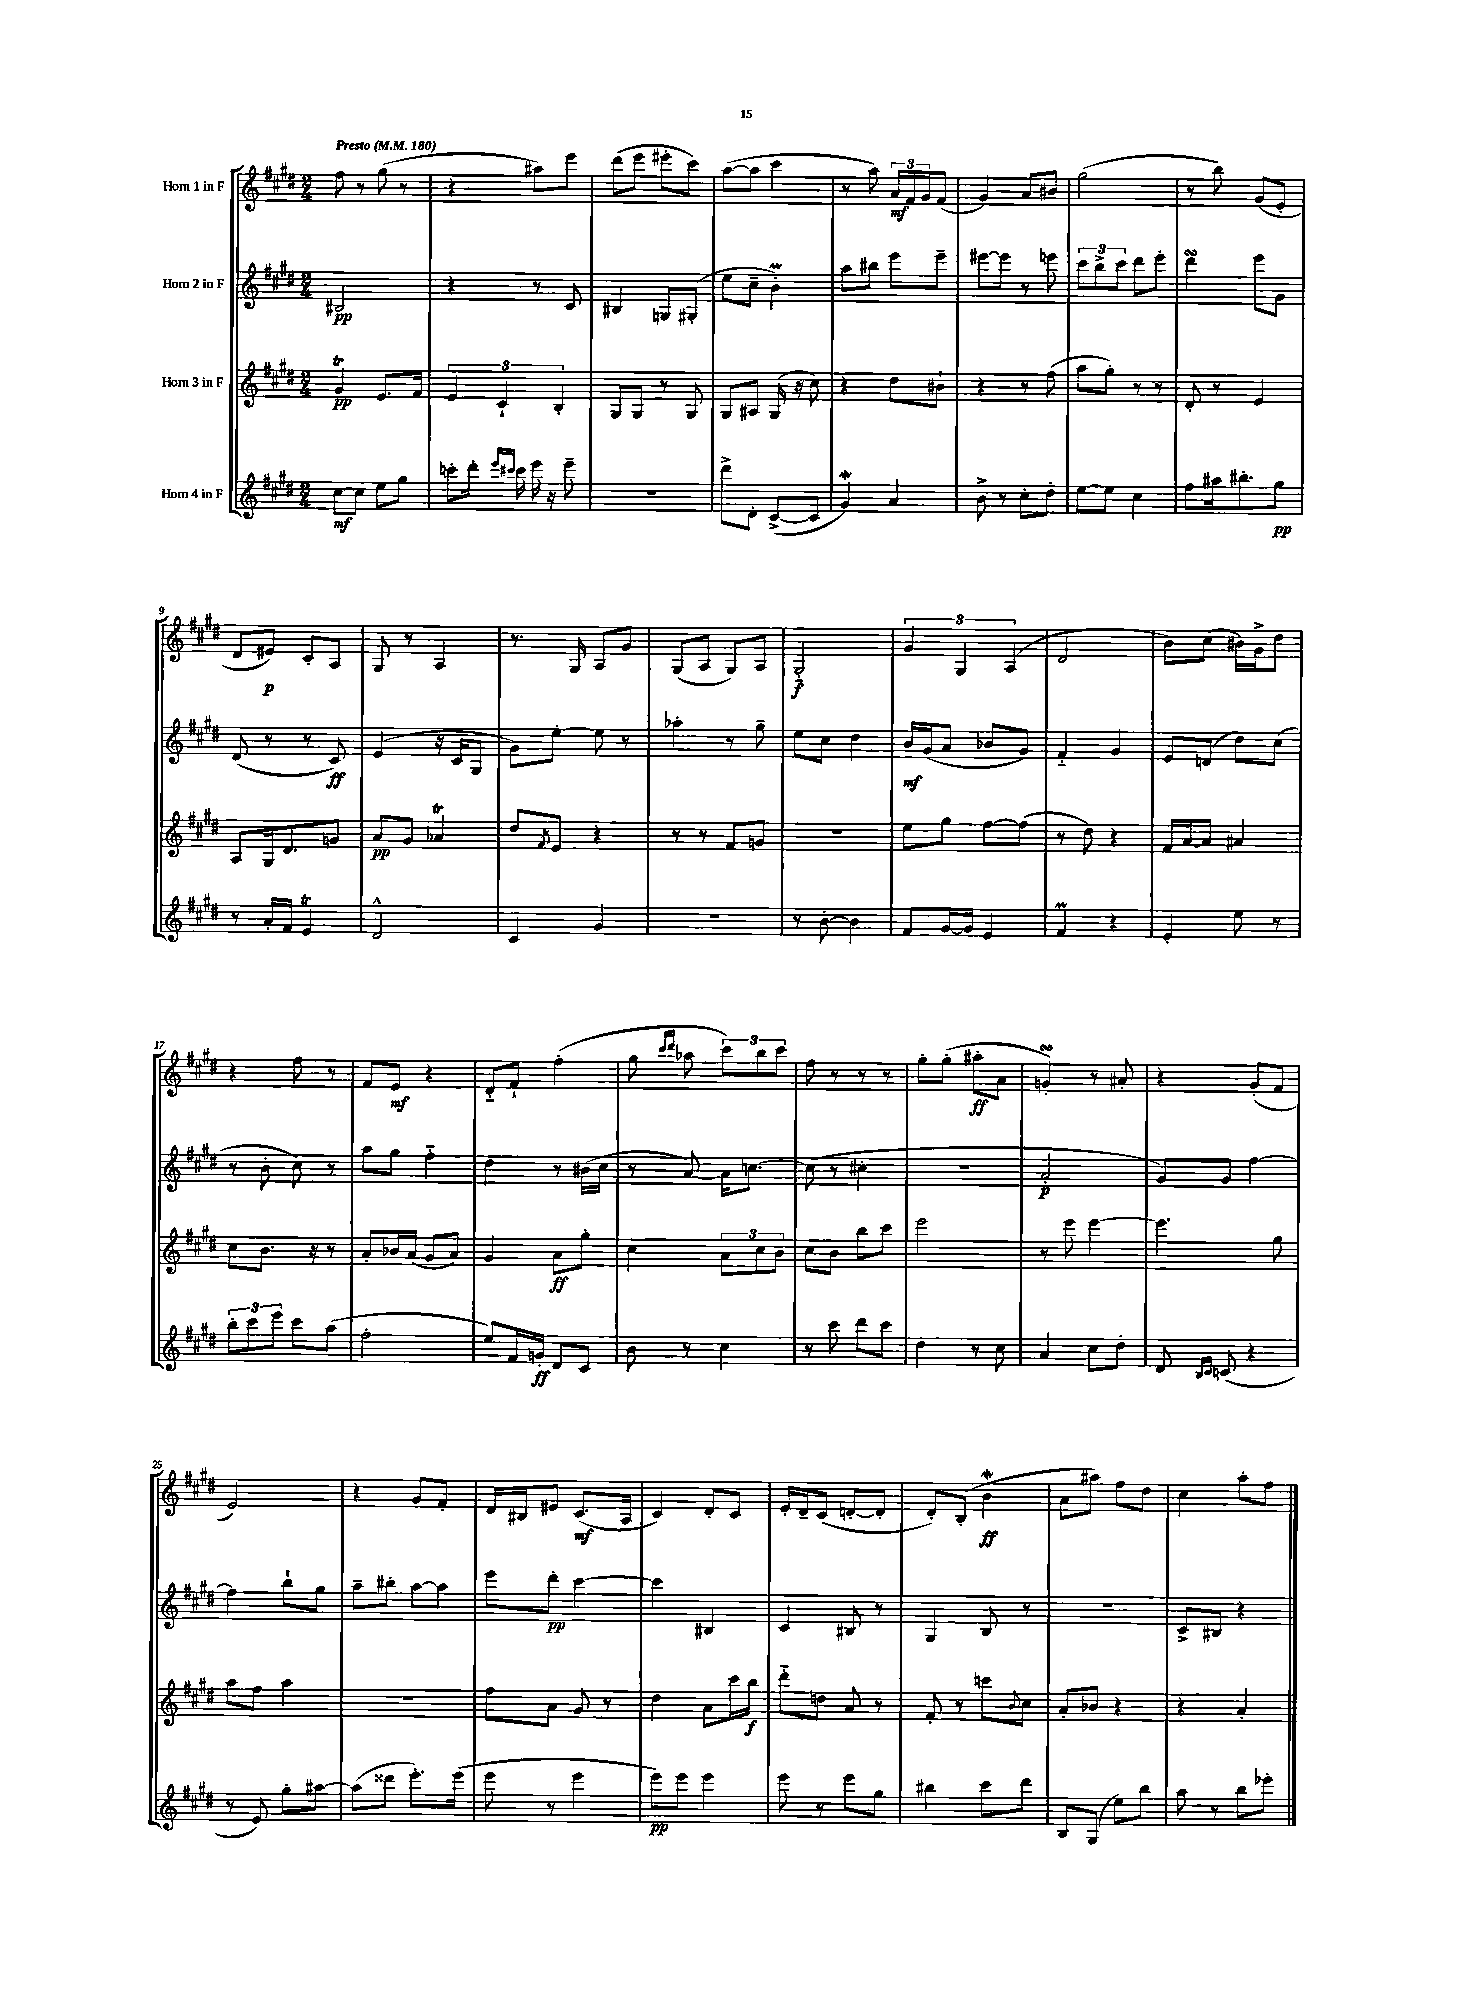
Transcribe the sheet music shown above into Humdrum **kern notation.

**kern	**dynam	**kern	**dynam	**kern	**dynam	**kern	**dynam
*part4	*part4	*part3	*part3	*part2	*part2	*part1	*part1
*staff4	*staff4	*staff3	*staff3	*staff2	*staff2	*staff1	*staff1
*I"Horn 4 in F	*	*I"Horn 3 in F	*	*I"Horn 2 in F	*	*I"Horn 1 in F	*
*clefG2	*	*clefG2	*	*clefG2	*	*clefG2	*
*k[f#c#g#d#]	*	*k[f#c#g#d#]	*	*k[f#c#g#d#]	*	*k[f#c#g#d#]	*
*M2/4	*	*M2/4	*	*M2/4	*	*M2/4	*
*MM180	*	*MM180	*	*MM180	*	*MM180	*
=1	=1	=1	=1	=1	=1	=1	=1
!	!	!	!	!	!	!LO:TX:a:B:t=Presto	!
[8cc#\L	mf	4g#t/	pp	2B#X/	pp	8ff#\	.
8cc#\J]	.	.	.	.	.	8r	.
8ee\L	.	8.e/L	.	.	.	(8gg#\	.
8gg#\J	.	.	.	.	.	8r	.
.	.	16f#/Jk	.	.	.	.	.
=2	=2	=2	=2	=2	=2	=2	=2
8cccn'\L	.	6e/	.	4r	.	4r	.
16ddd#'\Jk	.	.	.	.	.	.	.
.	.	6c#`/	.	.	.	.	.
16qqeee/LL	.	.	.	.	.	.	.
16qqccc#X/JJ	.	.	.	.	.	.	.
16ccc#\	.	.	.	.	.	.	.
16eee\	.	.	.	8r	.	8aa#X\L)	.
16r	.	.	.	.	.	.	.
.	.	6B'/	.	.	.	.	.
8eee~\	.	.	.	8c#/	.	8eee\J	.
=3	=3	=3	=3	=3	=3	=3	=3
2r	.	8G#/L	.	4B#X/	.	(8ddd#\L	.
.	.	8G#/J	.	.	.	8eee\J	.
.	.	8r	.	8Gn/L	.	8eee#X'\L	.
.	.	8G#/	.	(8G#X'/J	.	8ccc#\J)	.
=4	=4	=4	=4	=4	=4	=4	=4
8ddd#^\L	.	8G#/L	.	8ee\L	.	([8aa\L	.
8d#'\J	.	8A#X/J	.	8cc#~\J	.	8aa\J]	.
([8c#^/L	.	(16G#/	.	4bM'\)	.	4ccc#\	.
.	.	16r	.	.	.	.	.
8c#/J]	.	8cc#\)	.	.	.	.	.
=5	=5	=5	=5	=5	=5	=5	=5
4g#W/)	.	4r	.	8aa\L	.	8r	.
.	.	.	.	8bb#X\J	.	8aa\)	.
4a/	.	8dd#\L	.	8eee\L	.	24a/LL	mf
.	.	.	.	.	.	24f#/	.
.	.	.	.	.	.	24g#/J	.
.	.	8b#X`\J	.	8eee~\J	.	(8f#/J	.
=6	=6	=6	=6	=6	=6	=6	=6
8b^\	.	4r	.	[8eee#X\L	.	4g#/)	.
8r	.	.	.	8eee#\J]	.	.	.
8cc#'\L	.	8r	.	8r	.	8a/L	.
8dd#'\J	.	(8ff#\	.	8eeen\	.	8b#X/J	.
=7	=7	=7	=7	=7	=7	=7	=7
[8ee\L	.	8aa\L	.	12ccc#\L	.	(2gg#\	.
.	.	.	.	12bb^\	.	.	.
8ee\J]	.	8gg#'\J)	.	.	.	.	.
.	.	.	.	12ccc#\J	.	.	.
4cc#\	.	8r	.	8ddd#\L	.	.	.
.	.	8r	.	8eee'\J	.	.	.
=8	=8	=8	=8	=8	=8	=8	=8
8ff#\L	.	8d#'/	.	4ddd#sSsS\	.	8r	.
16aa#X\k	.	8r	.	.	.	8bb\)	.
8.bb#X'\	.	.	.	.	.	.	.
.	.	4e/	.	8eee\L	.	(8g#/L	.
8gg#\J	pp	.	.	8g#\J	.	8e'/J	.
!!LO:LB:g=z
=9	=9	=9	=9	=9	=9	=9	=9
8r	.	8A/L	.	(8d#/	.	8d#/L	.
16a'/LL	.	16G#/k	.	8r	.	8e#X/J)	p
16f#/JJ	.	8.d#/	.	.	.	.	.
4eT/	.	.	.	8r	.	8c#'/L	.
.	.	8gn/J	.	8c#/)	ff	8A/J	.
=10	=10	=10	=10	=10	=10	=10	=10
2d#^^/	.	8a/L	pp	(4e/	.	8G#/	.
.	.	8g#/J	.	.	.	8r	.
.	.	4a-XT/	.	16r	.	4A/	.
.	.	.	.	16c#/KL	.	.	.
.	.	.	.	8G#/J	.	.	.
=11	=11	=11	=11	=11	=11	=11	=11
4c#/	.	8dd#/L	.	8g#\L)	.	8.r	.
.	.	8qf#/	.	.	.	.	.
.	.	8e/J	.	[8ee'\J	.	.	.
.	.	.	.	.	.	16G#/	.
4g#/	.	4r	.	8ee\]	.	8A/L	.
.	.	.	.	8r	.	8g#/J	.
=12	=12	=12	=12	=12	=12	=12	=12
2r	.	8r	.	4aa-X'\	.	(8G#/L	.
.	.	8r	.	.	.	8A/J	.
.	.	8f#/L	.	8r	.	8G#/L)	.
.	.	8gn/J	.	8gg#~\	.	8A/J	.
=13	=13	=13	=13	=13	=13	=13	=13
8r	.	2r	.	8ee\L	.	2G#/	f
[8b'\	.	.	.	8cc#\J	.	.	.
4b\]	.	.	.	4dd#\	.	.	.
=14	=14	=14	=14	=14	=14	=14	=14
8f#/L	.	8ee\L	.	16b/LL	mf	6g#/	.
.	.	.	.	(16g#/J	.	.	.
[16g#/L	.	8gg#\J	.	8a/J	.	.	.
.	.	.	.	.	.	6G#/	.
16g#/JJ]	.	.	.	.	.	.	.
4e/	.	[8ff#\L	.	8b-X/L	.	.	.
.	.	.	.	.	.	(6A/	.
.	.	(8ff#\J]	.	8g#/J)	.	.	.
=15	=15	=15	=15	=15	=15	=15	=15
4f#M/	.	8r	.	4f#/	.	2d#/	.
.	.	8dd#\)	.	.	.	.	.
4r	.	4r	.	4g#/	.	.	.
=16	=16	=16	=16	=16	=16	=16	=16
4e'/	.	16f#/LL	.	8e/L	.	8b\L)	.
.	.	[16a/J	.	.	.	.	.
.	.	8a/J]	.	(8dn/J	.	(8cc#\J	.
8ee\	.	4a#X/	.	8dd#\L)	.	16b#X\LL)	.
.	.	.	.	.	.	16g#^\J	.
8r	.	.	.	(8cc#\J	.	8dd#\J	.
!!LO:LB:g=z
=17	=17	=17	=17	=17	=17	=17	=17
12bb'\L	.	8cc#\L	.	8r	.	4r	.
12ccc#\	.	.	.	.	.	.	.
.	.	8.b\J	.	8b'\	.	.	.
12eee\J	.	.	.	.	.	.	.
8ccc#\L	.	.	.	8cc#\)	.	8ff#\	.
.	.	16r	.	.	.	.	.
(8aa\J	.	8r	.	8r	.	8r	.
=18	=18	=18	=18	=18	=18	=18	=18
2ff#'\	.	8a'/L	.	8aa\L	.	8f#/L	.
.	.	16b-X/L	.	8gg#\J	.	8e/J	mf
.	.	(16a/JJ	.	.	.	.	.
.	.	8g#/L	.	4ff#\	.	4r	.
.	.	8a/J)	.	.	.	.	.
=19	=19	=19	=19	=19	=19	=19	=19
8ee/L)	.	4g#/	.	4dd#\	.	8d#/L	.
16f#/L	.	.	.	.	.	8f#`/J	.
16gn'/JJ	ff	.	.	.	.	.	.
8d#/L	.	8a\L	ff	8r	.	(4ff#'\	.
8c#/J	.	8gg#'\J	.	(16b#X\LL	.	.	.
.	.	.	.	16cc#\JJ	.	.	.
=20	=20	=20	=20	=20	=20	=20	=20
8b\	.	4cc#\	.	8r	.	8gg#\	.
.	.	.	.	.	.	16qqccc#/LL	.
.	.	.	.	.	.	16qqddd#/JJ	.
8r	.	.	.	[8a/)	.	8aa-X\	.
4cc#\	.	12a\L	.	16a\KL]	.	12ccc#\L)	.
.	.	.	.	[8.ccn\J	.	.	.
.	.	12cc#\	.	.	.	12bb\	.
.	.	12b\J	.	.	.	12ccc#\J	.
=21	=21	=21	=21	=21	=21	=21	=21
8r	.	8cc#\L	.	(8cc\]	.	8ff#\	.
8ccc#\	.	8b\J	.	8r	.	8r	.
8ddd#\L	.	8bb\L	.	4cc#X'\	.	8r	.
8ccc#\J	.	8ccc#\J	.	.	.	8r	.
=22	=22	=22	=22	=22	=22	=22	=22
4dd#\	.	2eee\	.	2r	.	8gg#'\L	.
.	.	.	.	.	.	(8gg#'\J	.
8r	.	.	.	.	.	8aa#X'\L	ff
8cc#\	.	.	.	.	.	8a\J	.
=23	=23	=23	=23	=23	=23	=23	=23
4a/	.	8r	.	2a'/	p	4gnsSSs'/)	.
.	.	8eee\	.	.	.	.	.
8cc#\L	.	[4eee\	.	.	.	8r	.
8dd#'\J	.	.	.	.	.	8a#X'/	.
=24	=24	=24	=24	=24	=24	=24	=24
8d#/	.	4.eee\]	.	8g#/L)	.	4r	.
16qqB/LL	.	.	.	.	.	.	.
16qqc#/JJ	.	.	.	.	.	.	.
(8cn/	.	.	.	8g#/J	.	.	.
4r	.	.	.	[4ff#\	.	(8g#'/L	.
.	.	8gg#\	.	.	.	8f#/J	.
!!LO:LB:g=z
=25	=25	=25	=25	=25	=25	=25	=25
8r	.	8aa\L	.	4ff#\]	.	2e/)	.
8e/)	.	8ff#\J	.	.	.	.	.
8gg#'\L	.	4aa\	.	8bb`\L	.	.	.
[8aa#X\J	.	.	.	8gg#\J	.	.	.
=26	=26	=26	=26	=26	=26	=26	=26
(8aa#\L]	.	2r	.	8aa~\L	.	4r	.
8ddd##X\J	.	.	.	8bb#X'\J	.	.	.
8.eee'\L)	.	.	.	[8aa\L	.	8g#/L	.
.	.	.	.	8aa\J]	.	8f#'/J	.
(16eee\Jk	.	.	.	.	.	.	.
=27	=27	=27	=27	=27	=27	=27	=27
8eee\	.	8ff#\L	.	8eee\L	.	16d#/LL	.
.	.	.	.	.	.	16B#X/J	.
8r	.	8a\J	.	8ddd#'\J	pp	8e#X/J	.
4eee\	.	8g#/	.	[4ccc#\	.	(8.c#/L	mf
.	.	8r	.	.	.	.	.
.	.	.	.	.	.	16A/Jk	.
=28	=28	=28	=28	=28	=28	=28	=28
8eee\L)	pp	4dd#\	.	4ccc#\]	.	4c#/)	.
8eee\J	.	.	.	.	.	.	.
4eee\	.	8a\L	.	4B#X/	.	8d#'/L	.
.	.	16ccc#\L	.	.	.	8c#/J	.
.	.	16bb\JJ	f	.	.	.	.
=29	=29	=29	=29	=29	=29	=29	=29
8eee\	.	8ddd#\L	.	4c#/	.	16e'/LL	.
.	.	.	.	.	.	16d#~/J	.
8r	.	8ddn\J	.	.	.	(8c#/J	.
8eee\L	.	8a/	.	8B#X/	.	[8dn'/L	.
8gg#\J	.	8r	.	8r	.	8d'/J]	.
=30	=30	=30	=30	=30	=30	=30	=30
4bb#X\	.	8f#'/	.	4G#/	.	8d#'/L)	.
.	.	8r	.	.	.	(8B'/J	.
8ccc#\L	.	8cccn\L	.	8B/	.	4bW\	ff
.	.	8qqb/	.	.	.	.	.
8ddd#\J	.	8cc#\J	.	8r	.	.	.
=31	=31	=31	=31	=31	=31	=31	=31
8B/L	.	8a'/L	.	2r	.	8a\L	.
(8G#/J	.	8b-X/J	.	.	.	8aa#X\J)	.
8ee\L)	.	4r	.	.	.	8ff#\L	.
8bb\J	.	.	.	.	.	8dd#\J	.
=32	=32	=32	=32	=32	=32	=32	=32
8aa\	.	4r	.	8c#^/L	.	4cc#\	.
8r	.	.	.	8B#X/J	.	.	.
8bb\L	.	4a'/	.	4r	.	8aa'\L	.
8eee-X'\J	.	.	.	.	.	8ff#\J	.
==	==	==	==	==	==	==	==
*-	*-	*-	*-	*-	*-	*-	*-
